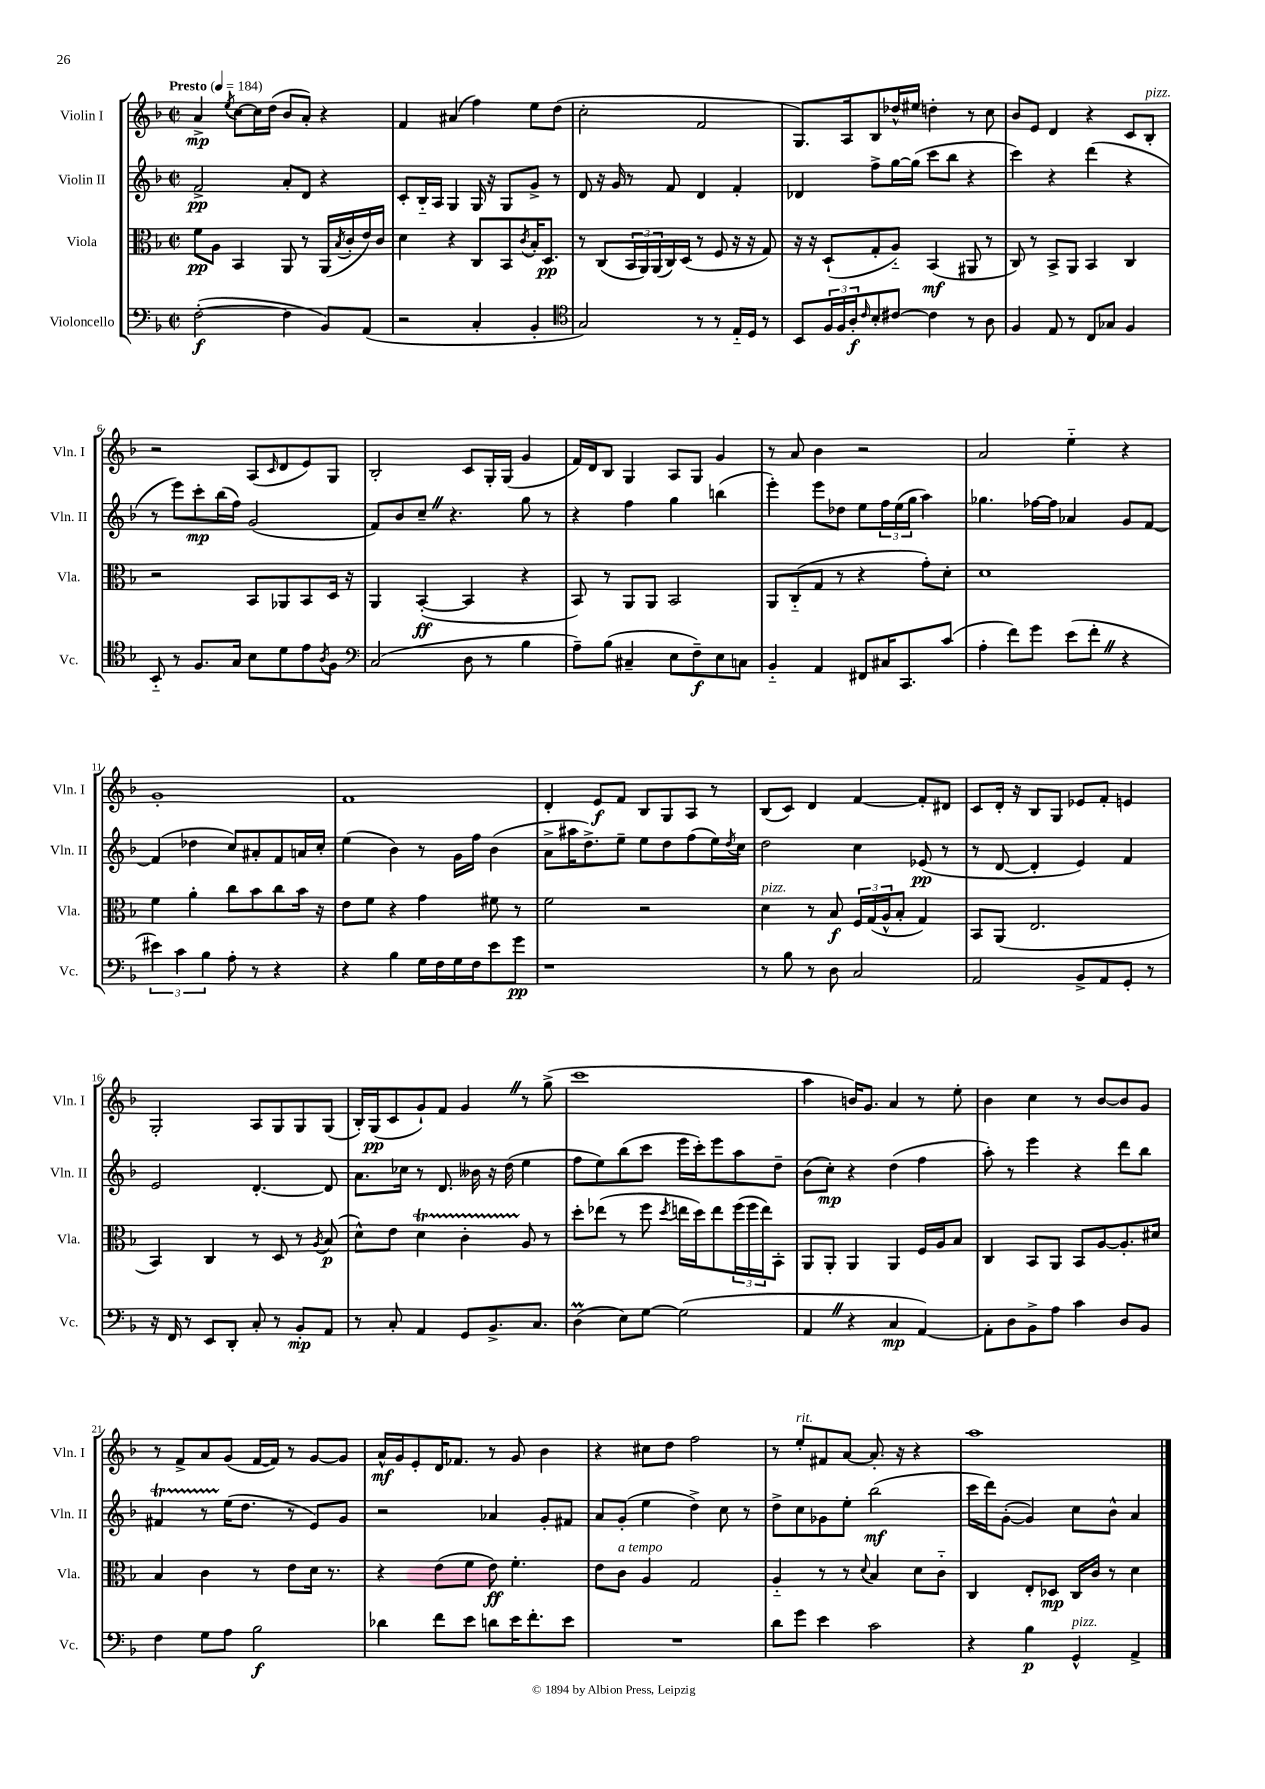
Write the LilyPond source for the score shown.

<<
\new StaffGroup <<
\new Staff = "s0" \with { instrumentName = "Violin I" shortInstrumentName = "Vln. I" } {
    \clef treble \key f \major \defaultTimeSignature \time 2/2 \tempo "Presto" 4 = 184
    a'4->\mp \acciaccatura { e''8 } c''8~ c''16 d''16( bes'8 a'8-.) r4 |
    f'4 ais'4( f''4) e''8 d''8( |
    c''2-. f'2 |
    g8.) a16 bes8 des''16-^ eis''16 d''4-. r8 c''8 |
    bes'8 e'8 d'4 r4 c'8 bes8-.^\markup { \italic "pizz." } |
    r2 a8( \grace { c'16 } d'8 e'8) g8 |
    bes2-. c'8 g16-. g16( g'4 |
    f'16) d'16 bes8 g4 a8 g8 g'4 |
    r8 a'8 bes'4 r2 |
    a'2 e''4-_ r4 |
    g'1-. |
    f'1 |
    d'4-. e'8\f f'8 bes8 g8 a8 r8 |
    bes8( c'8) d'4 f'4~ f'8-. dis'8 |
    c'8 d'16-. r16 bes8 g8 ees'8 f'8-. e'4 |
    g2-. a8 g8 g8 g8( |
    bes16-.) g16\pp( c'8 g'8-!) f'8 g'4 \once \override BreathingSign.text = \markup { \musicglyph "scripts.caesura.straight" } \breathe r8 g''8->( |
    c'''1 |
    a''4 b'16) g'8. a'4 r8 e''8-. |
    bes'4 c''4 r8 bes'8~ bes'8 g'8 |
    r8 f'8-> a'8 g'8( f'16~ f'16) r8 g'8~ g'8 |
    a'16-^\mf g'16 e'8-. d'16 fes'8. r8 g'8 bes'4 |
    r4 cis''8 d''8 f''2 |
    r8 e''8-.^\markup { \italic "rit." } fis'8 a'8~ a'8.-. r16 r4 |
    a''1 \bar "|." |
}
\new Staff = "s1" \with { instrumentName = "Violin II" shortInstrumentName = "Vln. II" } {
    \clef treble \key f \major \defaultTimeSignature \time 2/2
    f'2->\pp a'8-. d'8 r4 |
    c'8-. bes16-_ a16 g4 g16 r16 g8 g'8-> r8 |
    d'8 r16 g'16 r8 f'8 d'4 f'4-. |
    des'4 f''8-> g''16~ g''16( c'''8 bes''8 r4 |
    c'''4) r4 d'''4( r4 |
    r8 e'''8) c'''8-.\mp bes''16( f''16) g'2( |
    f'8) bes'8 c''8-- \once \override BreathingSign.text = \markup { \musicglyph "scripts.caesura.straight" } \breathe r4. g''8 r8 |
    r4 f''4 g''4 b''4( |
    e'''4-.) e'''8 des''8 e''8 \tuplet 3/2 { f''16 e''16( g''16 } a''4) |
    ges''4. fes''16~ fes''16 aes'4 g'8 f'8~ |
    f'4( des''4 c''8) ais'8-. f'8 a'16 c''16-. |
    e''4( bes'4) r8 g'16 f''16 bes'4( |
    a'8-> ais''16 d''8.->) e''8-- e''8 d''8 f''8( e''16) \acciaccatura { d''8 } c''16 |
    d''2 c''4 ees'8\pp( r8 |
    r8 d'8~ d'4-. e'4) f'4 |
    e'2 d'4.~-. d'8 |
    a'8. ces''16 r8 d'8. beses'16 r16 d''16( e''4 |
    f''8 e''8) bes''8( c'''8 e'''16 c'''16-.) e'''8 a''8 d''8-- |
    bes'8( c''8-.\mp) r4 d''4( f''4 |
    a''8-.) r8 e'''4 r4 d'''8 bes''8 |
    fis'4\startTrillSpan r8 e''16\stopTrillSpan( d''8. r8 e'8) g'8 |
    r2 aes'4 g'8-. fis'8 |
    a'8 g'8-.( e''4 d''4->) c''8 r8 |
    d''8-> c''8 ges'8 e''8-. bes''2\mf( |
    c'''16 d'''16) g'8~-.( g'4) c''8 bes'8-^ a'4 \bar "|." |
}
\new Staff = "s2" \with { instrumentName = "Viola" shortInstrumentName = "Vla." } {
    \clef alto \key f \major \defaultTimeSignature \time 2/2
    f'8\pp a8 bes,4 a,8 r8 a,16( \acciaccatura { bes8 } c'16-. e'16) c'16 |
    d'4 r4 c8 bes,8 \acciaccatura { c'8 } bes16-. d8.\pp |
    r8 c8( \tuplet 3/2 { bes,16 a,16) a,16( } c16) d16( r8 f8 r16 r16 g8) |
    r16 r16 d8-!( g8-. a8-_) bes,4\mf( ais,8 r8 |
    c8) r8 bes,8-> a,8 bes,4 c4 |
    r2 bes,8 aes,8 bes,8 d16 r16 |
    a,4 bes,4~-.\ff( bes,4 r4 |
    bes,8) r8 a,8 a,8 bes,2 |
    a,8 c8-_( g8 r8 r4 g'8-.) d'8-. |
    d'1 |
    f'4 a'4-. c''8 bes'8 c''8 bes'16 r16 |
    e'8 f'8 r4 g'4 fis'8 r8 |
    f'2 r2 |
    d'4^\markup { \italic "pizz." } r8 bes8\f \tuplet 3/2 { f16 g16( a16-^ } bes8-. g4) |
    bes,8 a,8( e2. |
    bes,4) c4 r8 d8 r8 \acciaccatura { a8 } bes8\p( |
    d'8-^) e'8 d'4\startTrillSpan c'4-. a8\stopTrillSpan r8 |
    d''8-. ees''8( r8 f''8 \acciaccatura { d''8 } e''16 d''16) e''8 \tuplet 3/2 { f''16( f''16 e''16) } bes,8-. |
    a,8 a,8-. a,4 a,4 f16 a16 bes8 |
    c4 bes,8 a,8 bes,8 a8~ a8.-. dis'16 |
    bes4 c'4 r8 e'8 d'16 r8. |
    r4 e'8( f'8 e'8\ff) f'4.-. |
    e'8 c'8^\markup { \italic "a tempo" } a4 g2 |
    a4-_ r8 r8 \appoggiatura { d'8 } bes4 d'8 c'8-_ |
    c4 e8-. des8\mp c16 c'16 r8 d'4 \bar "|." |
}
\new Staff = "s3" \with { instrumentName = "Violoncello" shortInstrumentName = "Vc." } {
    \clef bass \key f \major \defaultTimeSignature \time 2/2
    f2~-.\f( f4 bes,8) a,8( |
    r2 c4-. bes,4-. |
    \clef tenor g2) r8 r8 e16-_ d16 r8 |
    bes,8 \tuplet 3/2 { f16 f16 a16-.\f } \grace { c'16 } bes8-. cis'8~ cis'4 r8 a8 |
    f4 e8 r8 c8 ges8 f4 |
    bes,8-_ r8 f8. g16 bes8 d'8 e'8 \acciaccatura { a8 } f8 |
    \clef bass c2( d8 r8 bes4 |
    a8--) bes8( cis4-- e8 f8--\f) e8 c8 |
    bes,4-_ a,4 fis,8 cis16 c,8. c'8( |
    a4-. f'8) g'8 e'8( f'8-. \once \override BreathingSign.text = \markup { \musicglyph "scripts.caesura.straight" } \breathe r4 |
    \tuplet 3/2 { eis'4) c'4 bes4 } a8-. r8 r4 |
    r4 bes4 g16 f16 g16 f16 e'8 g'8\pp |
    r1 |
    r8 bes8 r8 d8 c2 |
    a,2 bes,8-> a,8 g,8-. r8 |
    r16 f,16 r8 e,8 d,8-. c8-. r8 bes,8-.\mp a,8 |
    r8 c8-. a,4 g,8 bes,8.-> c8. |
    d4\prall( e8) g8~ g2( |
    a,4 \once \override BreathingSign.text = \markup { \musicglyph "scripts.caesura.straight" } \breathe r4 c4\mp a,4~) |
    a,8-. d8 bes,8-> a8 c'4 d8 bes,8 |
    f4 g8 a8 bes2\f |
    des'4 f'8 e'8 d'8 e'16 f'8.-. e'8 |
    R1 |
    d'8 g'8 e'4 c'2 |
    r4 bes4\p g,4-^^\markup { \italic "pizz." } a,4-> \bar "|." |
}
>>
>>
